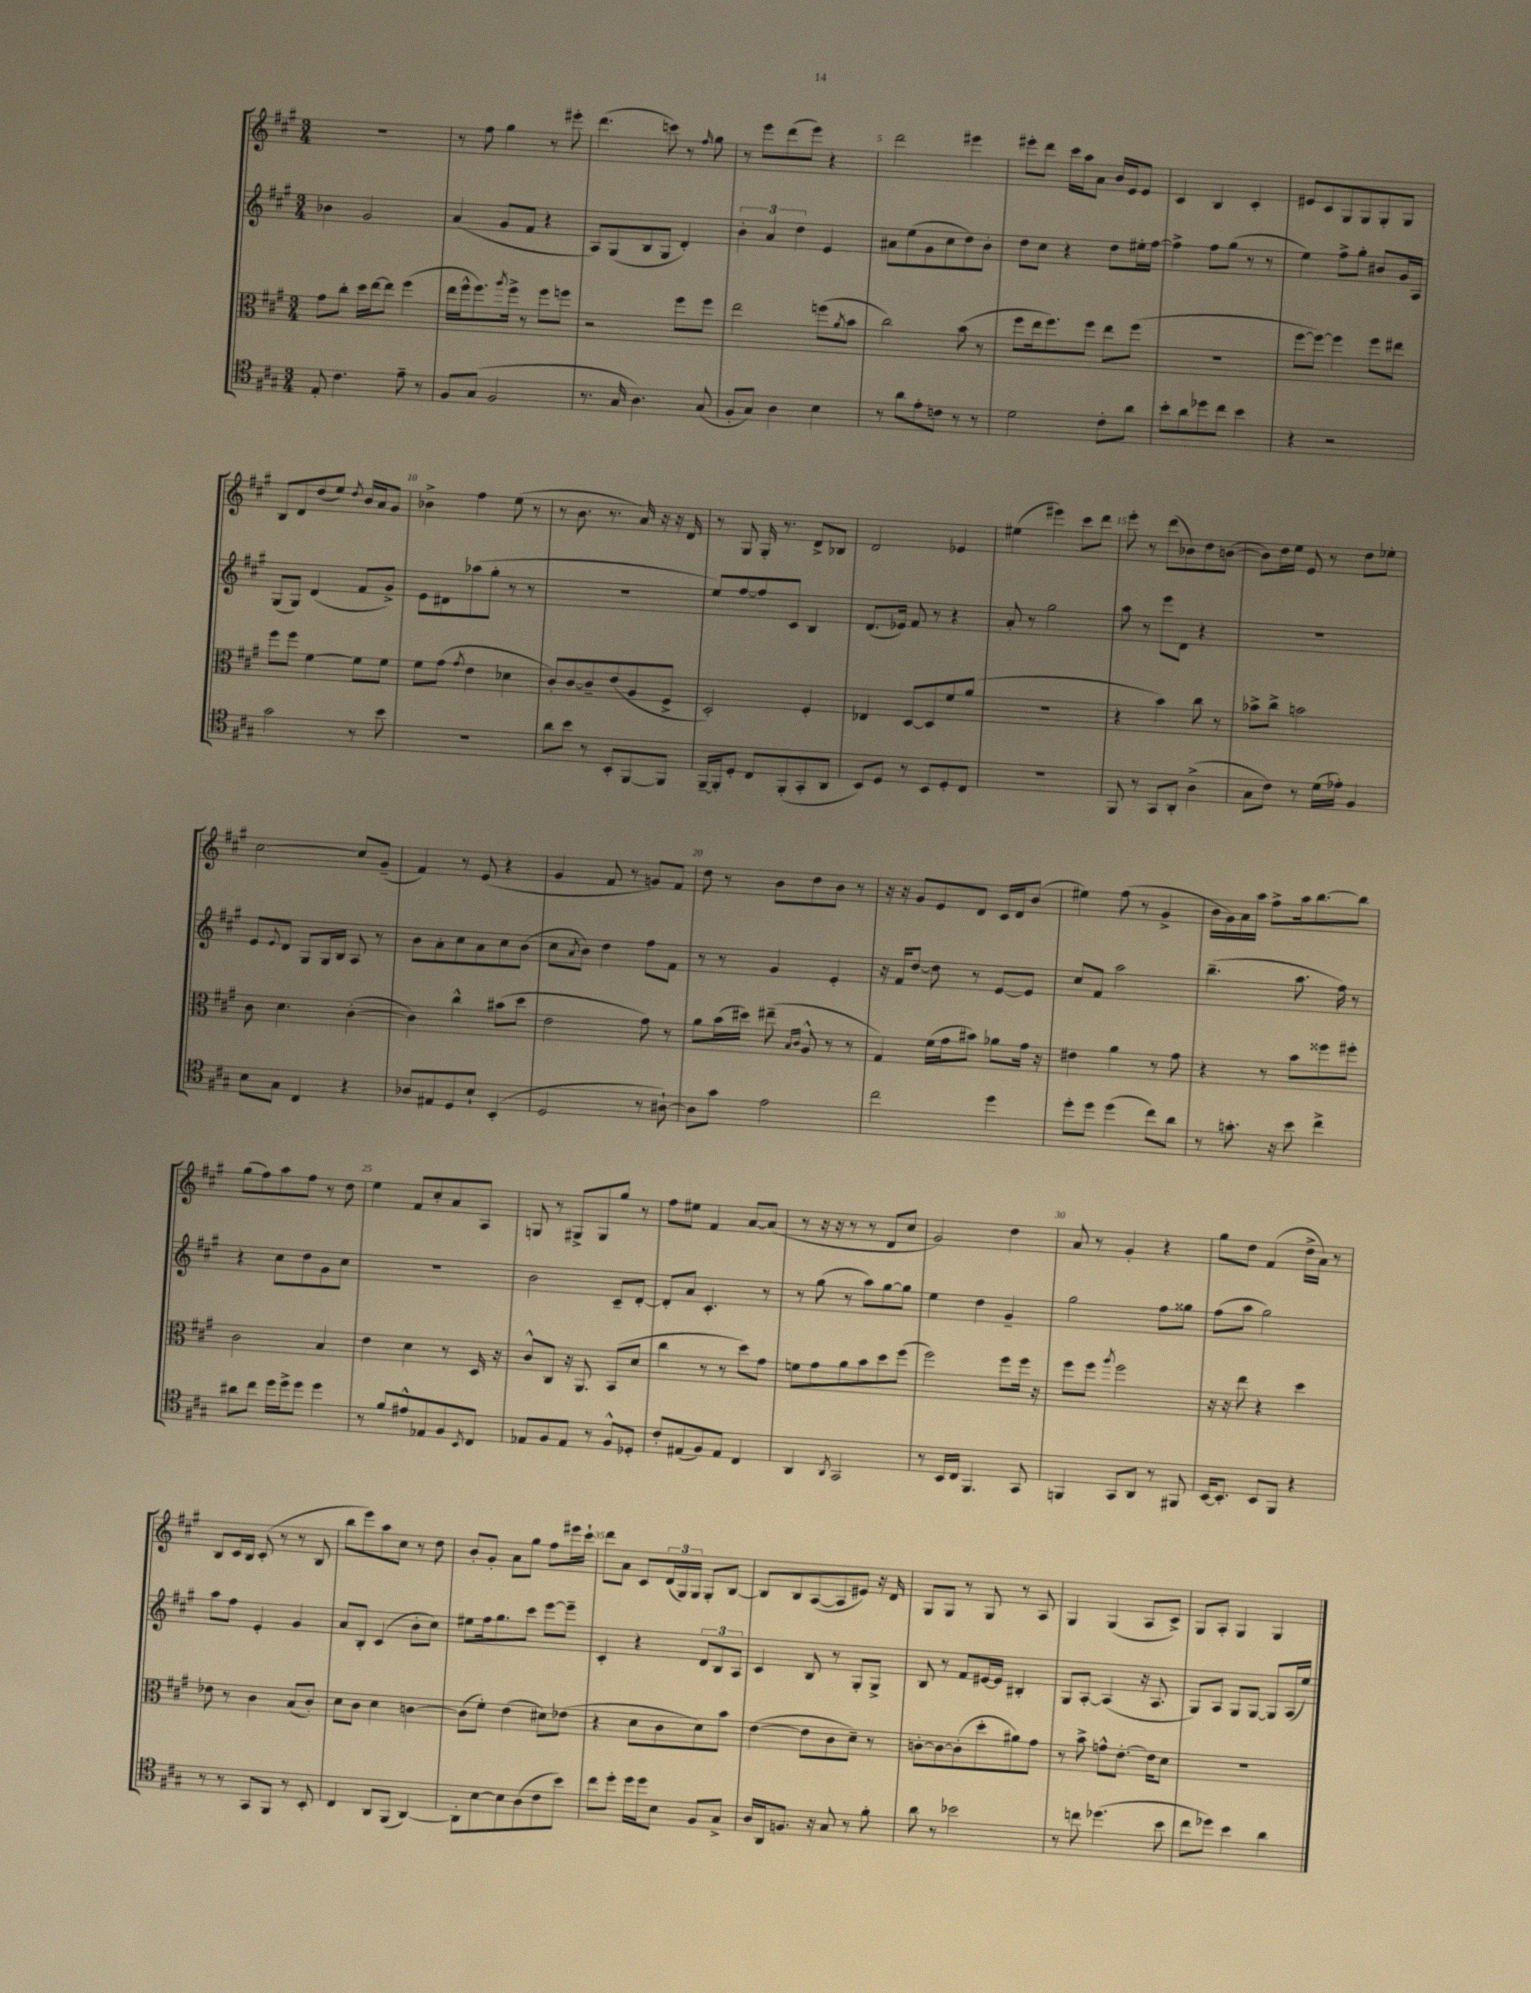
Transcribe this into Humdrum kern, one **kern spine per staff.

**kern	**kern	**kern	**kern
*staff4	*staff3	*staff2	*staff1
*clefC4	*clefC3	*clefG2	*clefG2
*k[f#c#g#]	*k[f#c#g#]	*k[f#c#g#]	*k[f#c#g#]
*M3/4	*M3/4	*M3/4	*M3/4
8E'/	8g#\L	4b-\	2.r
4.c#\	8cc#'\J	.	.
.	16dd\LL	2g#/	.
.	[16ee\J	.	.
.	8ee\]J	.	.
8e~\	(4ff#\	.	.
8r	.	.	.
=	=	=	=
8F#/L	16ee\LL	(4a/	8r
.	16ff#^^\J	.	.
(8G#/J	8.ff#\)	.	8ff#\
2F#/	.	8g#/L	4gg#\
.	8qaa/	.	.
.	16ff#^\Jk	.	.
.	8r	8f#/J	.
.	8ff#\L	4r	8r
.	8ff\J	.	8eee#'\
=	=	=	=
8.r	2r	8A/L)	(4.ddd\
.	.	(8G#/	.
16G#/	.	.	.
4.A\)	.	8B/	.
.	.	8G#/J	8ccc\)
.	8ff#\L	4d'/)	8r
.	.	.	16qqff#/
(8G#/	8ff#\J	.	8gg#\
=	=	=	=
8F#'/L	2ee\	6b'\	8r
8G#/J)	.	.	8eee\L
.	.	6a/	.
4A\	.	.	(8ddd\
.	.	6dd\	.
.	.	.	8eee\J)
4B\	(8ff\L	4e/	4r
.	8qa/	.	.
.	8b\J	.	.
=	=	=	=
8r	2cc#\)	8a#\L	2ddd\
8a\L	.	(8ee\	.
8e'\	.	8g#\	.
8c\J	.	8cc#\	.
8r	(8b\	8dd\)	4eee#\
8r	8r	8b'\J	.
=	=	=	=
2d\	8ff#\L	8dd\L	8eee#'\L
.	16ee\k	8cc#\J	8ddd\J
.	8.ff#\)	.	.
.	.	4r	16ccc#\LL
.	.	.	16aa\J
.	8ff#\J	.	8a\J
8c#'\L	8ee\L	8dd\L	16b/LL
.	.	.	16e/J
8a\J	(8ff#\J	16ee#'\L	8e/J
.	.	[16ff#\JJ	.
=	=	=	=
8b'\L	2.r	4ff#^\]	4c#/
8a\	.	.	.
8dd-\	.	8ff#\L	4B/
8cc#\J	.	(8gg#\J	.
4b\	.	8r	4c#'/
.	.	8r	.
=	=	=	=
4r	[8ff#\L	4ee\)	8e#/L
.	8ff#\_J)	.	8c#/
2r	4ff#\]	8ff#^\L	8G#/
.	.	8gg#'\J	8G#/
.	8ff#\L	8b#/L	8G#'/
.	8ee#\J	16g#/L	8G#/J
.	.	16A/JJ	.
=	=	=	=
2g#\	8ff#\L	(8G#/L	8B/L
.	8ff#\J	8G#/J)	8d/
.	[4f#\	(4d/	(8dd/
.	.	.	8ee/J)
.	.	.	8qdd/
8r	8f#\]L	8f#/L	16b/LL
.	.	.	16a/J
8b\	8f#\J	8g#^/J)	8g#/J
=	=	=	=
2.r	8f#\L	8e\L	4b-^\
.	(8g#\J	8d#\	.
.	8qg#/	.	.
.	4e\	(8aa-\	4ff#\
.	.	8gg#'\J	.
.	4d-\	8r	(8ee\
.	.	8r	8r
=	=	=	=
8a\L	8c#'/L)	2.r	8r
8b\J	[8c#/	.	8.b\
8r	8c#~/]	.	.
.	.	.	8.r
8BB'/L	(8e/	.	.
[8FF#/	8A/	.	16a/)
.	.	.	16r
8FF#/]J	8F#^/J	.	16r
.	.	.	16d/
=	=	=	=
[16FF#~/LL	2D'/)	8ee/L)	8r
16FF#'/]J	.	.	.
8D'/J	.	[8ff#/	8G#/
8C#/L	.	8ff#/]	16G#'/
.	.	.	8.r
(8FF#'/	.	8c#/J	.
8GG#'/	4F#'/	4B/	8d^/L
8AA/J	.	.	8B-/J
=	=	=	=
8BB/L)	4E-/	(8.d/L	2d/
8D/J	.	.	.
.	.	16e-/Jk)	.
8r	[8D/L	8f#/	.
8BB/L	8D/]	8r	.
8D'/	8f#/	4r	4e-/
8C#/J	(8a/J	.	.
=	=	=	=
2.r	2.r	8a'/	(4ee#\
.	.	8r	.
.	.	2gg#\	4eee#\)
.	.	.	8ccc#\L
.	.	.	8ddd\J
=	=	=	=
8FF#/	4r	8aa\	8eee'\
8r	.	8r	8r
8GG#/L	4b\)	8eee\L	(8ddd\L
8AA'/J	.	8d\J	8b-\)
(4A^\	8cc#\	4r	8dd\
.	8r	.	([8b\J
=	=	=	=
8G#\L	8b-^\L	2.r	8b\]L)
8c#\J)	8cc#^\J	.	16dd\L
.	.	.	16ee\JJ
8r	2b\	.	8e/
(16d\LL	.	.	8r
16e-'\JJ)	.	.	.
4F#/	.	.	8dd\L
.	.	.	8ee-'\J
=	=	=	=
8B\L	8c#\	8e/L	[2cc#\
.	.	8qqe/	.
8G#\J	4.d\	8d/J	.
4C#/	.	8G#/L	.
.	.	16G#/L	.
.	.	16B/JJ	.
4r	([4c#'\	8A/	8cc#/]L
.	.	8r	(8g#~/J
=	=	=	=
8A-/L	4c#\])	8b\L	4f#/)
8E#/	.	8a'\	.
8D/	4cc#^^\	8cc#\	8r
8B`/J	.	8a\	(8e/
(4BB'/	(8b#\L	8cc#\	4r
.	8dd\J	(8b\J	.
=	=	=	=
2D/	2e\	8cc#\L	4g#/
.	.	8qa/	.
.	.	8b\J)	.
.	.	4dd\	8f#/
.	.	.	8r
8r	8g#\)	8ff#\L	8g/L)
[8A#`\)	8r	8f#\J	8f#/J
=	=	=	=
8A#\]L	8a\L	8r	8dd\
8g#\J	(16b\L	8r	8r
.	16dd#\JJ)	.	.
2e\	(8ee#~\	4g#/	8b\L
.	16qqB/LL	.	.
.	16qqc#/JJ	.	.
.	8A^^/	.	8dd\
.	8r	4e'/	8b\J
.	8r	.	8r
=	=	=	=
2cc#\	4G#/)	16r	16r
.	.	16f#/LK	16r
.	.	[8dd/J	8g#/L
.	(16f#\LL	8dd\]	8e/
.	16g#\J	.	.
.	8b#\J)	8r	8d/J
4dd\	8a-\L	[8e/L	16c#/LL
.	.	.	16d/J
.	16g#\Jk	8e/]J	(8b/J
.	16r	.	.
=	=	=	=
8dd'\L	4e#\	8cc#/L	4ee#\)
8dd\J	.	8f#/J	.
(4dd\	4a\	2aa\	(8ff#\
.	.	.	8r
8cc#\L)	8r	.	4g#^/
8a\J	8g#\	.	.
=	=	=	=
8r	4r	(4.bb~\	16b\LL
.	.	.	16g#\)
8.g'\	.	.	16a\
.	.	.	16aa\JJ
.	8r	.	8ff#^\L
16r	.	.	.
8b\	8b\L	8.aa\	16aa\k
.	.	.	[8.bb\
4cc#^\	8ff##\	.	.
.	.	16ff#\)	.
.	8ff#'\J	8r	8bb\]J
=	=	=	=
8a#\L	2c#\	4r	(8gg#\L
8cc#\J	.	.	8ff#\)
16dd\LL	.	8cc#\L	8aa\
16dd^\J	.	.	.
8dd\J	.	8dd\	8ff#\J
4dd\	4B/	8g#\	8r
.	.	8cc#\J	8dd\
=	=	=	=
8r	4e\	2.r	4ee\
8f#/L	.	.	.
8e#^^/	4d\	.	8f#/L
8E-/	.	.	8cc#'/
8F#/	8r	.	8a/
8qBB/	.	.	.
8C#/J	16D/	.	8A/J
.	16r	.	.
=	=	=	=
8E-/L	8c#^^/L	2b\	8G/
8F#/	8C#/J	.	8r
8E-/J	16r	.	8G#^/L
.	8.AA/	.	.
8r	.	.	8G#/
8F#^^/L	(8BB/L	8c#~/L	8gg#/J
8D-'/J	8d/J	[8d'/J	8r
=	=	=	=
8c#'/L	4cc#\	8d'/]L	8ff#\L
(8E#/	.	8a/J	8ee#\J
8F#/)	8r	4.c#'/	4f#/
8E#/J	8r	.	.
4C#/	8dd\L)	.	[8a/L
.	8g#\J	8r	(8a/]J
=	=	=	=
4AA/	8f\L	8r	8r
.	8g#\	(8gg#\	16r
.	.	.	16r
8qAA/	.	.	.
2GG#/	8a\	8r	8r
.	8b\	8aa\L)	8r
.	8dd\	[8gg#\	8d/L
.	(8ff#\J	8gg#\]J	8cc#/J
=	=	=	=
8r	2ff#\)	4ee\	2g#/)
16BB/LL	.	.	.
16C#/JJ	.	.	.
4.FF#/	.	4dd\	.
.	8ff#\L	4g#~/	4dd\
8GG#/	16ff#\Jk	.	.
.	16r	.	.
=	=	=	=
4FF/	8ff#\L	2gg#\	8a/
.	8ff#\J	.	8r
.	8qaa/	.	.
8GG#/L	2ff#\	.	4g#'/
8AA/J	.	.	.
8r	.	8ff#\L	4r
8FF#/	.	8gg##\J	.
=	=	=	=
[16BB/LK	16r	(8ff#\L	8gg#\L
8.BB'/]J	16r	.	.
.	8ee\	8aa\J	8dd\J
8BB/L	4r	2gg#\)	(4f#/
8FF#/J	.	.	.
4r	4dd\	.	16dd^\LL
.	.	.	16a\JJ)
.	.	.	8r
=	=	=	=
8r	8e-\	8aa\L	8B/L
8r	8r	8ff#\J	16c#/L
.	.	.	16B/JJ
8GG#/L	4c#\	4e'/	(8c#'/
8FF#/J	.	.	8r
8r	(8B/L	4g#/	8r
8BB'/	8c#'/J)	.	8B/
=	=	=	=
4C#/	8d\L	8a/L	8bb\L
.	8c#\J	8B'/J	8eee\)
8AA/L	4d\	(4c#/	8aa\
(8FF#/J	.	.	8cc#\J
[4AA/)	[4c\	8b'\L	8r
.	.	8cc#\J)	8dd\
=	=	=	=
8AA'\]L	(8c\]L	8ee#\L	8b'/L
[8B\	8f#'\J)	16ff#\k	8g#'/J
.	.	8.gg#\	.
8B\]	(4e\	.	8a\L
(8A\	.	8ccc#\J	8gg#\J
8c#\	8d#\L)	[8eee\L	8ff#\L
8b\J)	(8e-\J	8eee~\]J	16eee#\L
.	.	.	16ccc#`\JJ
=	=	=	=
8cc#\L	4r	4c#'/	8ddd\L
8dd'\J	.	.	8a\J
16dd\LL	8d\L	4r	8c#/L
16dd\J	.	.	.
8B\J	8c#\	.	(24d/L
.	.	.	24G#/)
.	.	.	24G#/JJ
8F#/L	8d\)	12d/L	8G#'/L
.	.	12B/	.
8G#^/J	8b\J	.	[8B/J
.	.	12A/J	.
=	=	=	=
16A/LL	([4e\	4c#/	8B/]L
16AA/J	.	.	.
8.F/J	.	.	8B/
.	8e\]L	8B/	([8A/
16r	.	.	.
8G#/	8c#\	8r	8A/]
8r	8d~\J)	8G#'/L	8e#/J)
8f#'\	8r	8G#^/J	16r
.	.	.	16d/
=	=	=	=
8a\	[8c'\L	8B/	8G#/L
8r	8c\_	8r	8G#/J
2b-\	(8c'\]	8f#/L	8r
.	8dd'\	[16e#/L	8G#/
.	.	16e#/]JJ	.
.	8a#\)	4B#'/	8r
.	8g#\J	.	8A/
=	=	=	=
8r	8r	8G#/L	4G#/
8cc\	8b^\	[8A'/J	.
(4.dd-\	8g^^\L	(4A/]	(4G#/
.	[8.e'\J	.	.
.	.	16r	8A/L
.	16e\]LK	8.A/	.
8b\	8d\J	.	8c#^/J)
=	=	=	=
8cc#\L	2.r	8G#/L)	8G#/L
8dd-\J)	.	8A/J	8A'/J
4b\	.	8G#/L	4G#/
.	.	[8G#/J	.
4a\	.	8G#/]L	4G#/
.	.	(16A/L	.
.	.	16ee/JJ)	.
==	==	==	==
*-	*-	*-	*-
